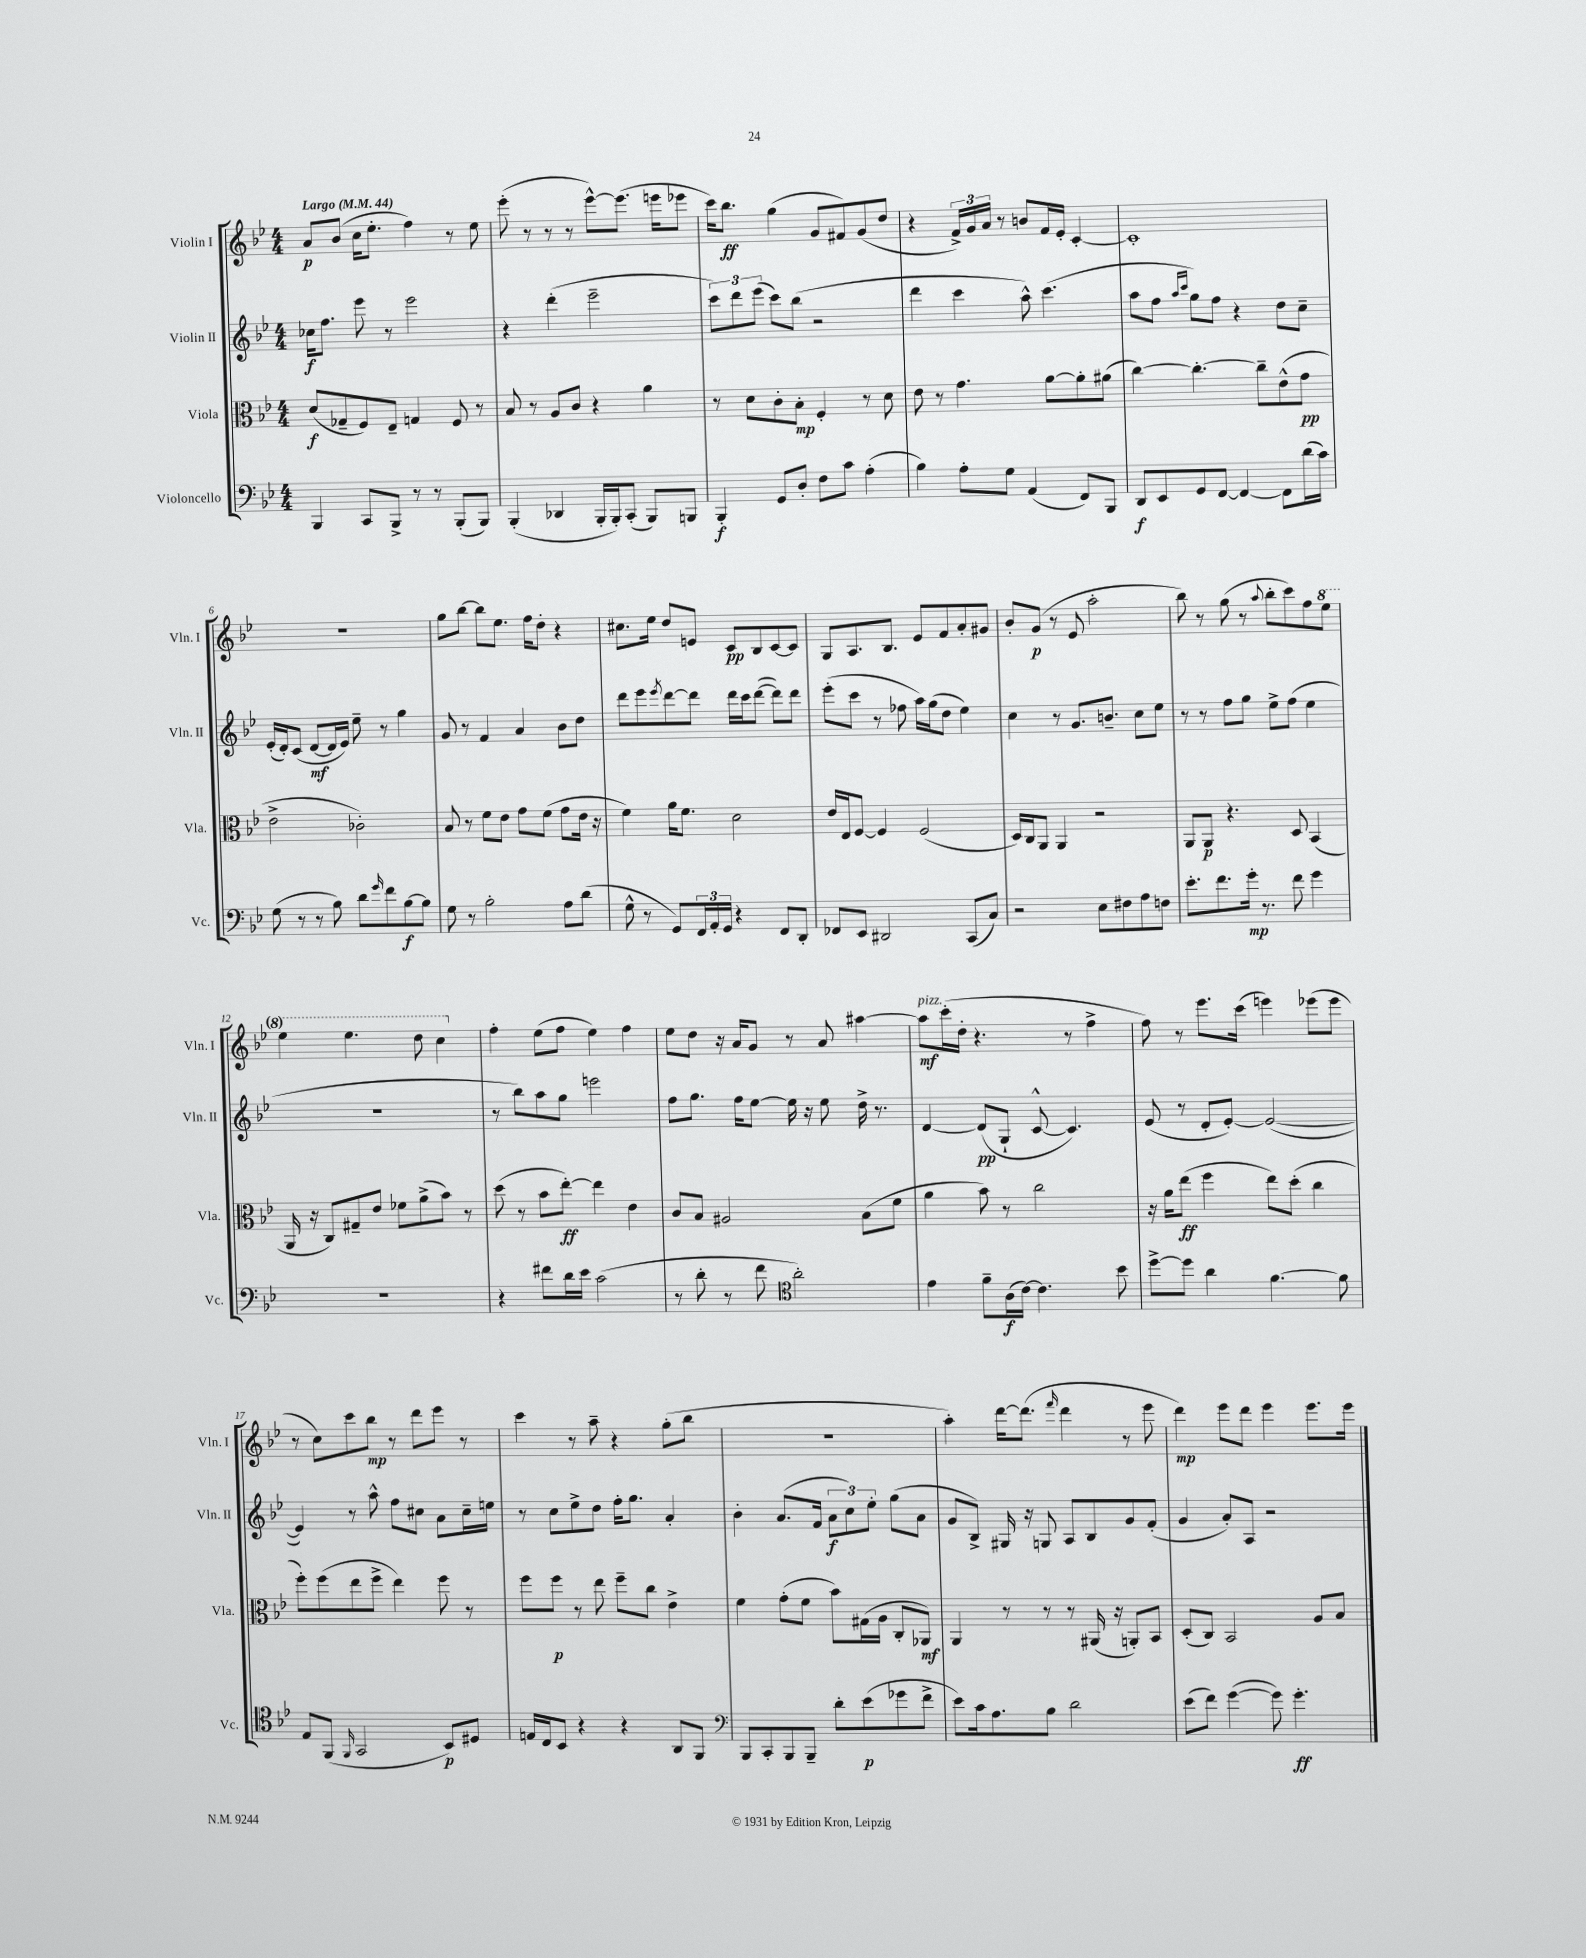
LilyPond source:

<<
\new StaffGroup <<
\new Staff = "s0" \with { instrumentName = "Violin I" shortInstrumentName = "Vln. I" } {
    \clef treble \key bes \major \numericTimeSignature \time 4/4 \tempo "Largo" 4 = 44
    a'8\p bes'8( c''16 ees''8.-. f''4) r8 ees''8 |
    ees'''8-.( r8 r8 r8 ees'''8~-^) ees'''8.( e'''16 ees'''8 |
    c'''16) bes''8.\ff g''4( g'8 fis'8) g'8( d''8 |
    r4 \tuplet 3/2 { f'16->) g'16 a'16 } r8 b'8 f'16 ees'16-. c'4~-. |
    c'1-. |
    R1 |
    g''8 bes''8~ bes''8 ees''8. f''16 d''8-. r4 |
    cis''8. ees''16 d''8 e'8 c'8\pp bes8 c'8~ c'8 |
    g8 a8. bes8. ees'8 f'8 a'8-. gis'8 |
    bes'8-. g'8\p( r8 ees'8 a''2-. |
    bes''8) r8 g''8( r8 \appoggiatura { a''8 } bes''8-. c'''8) f''8 \ottava #1 ees'''8 |
    ees'''4 ees'''4. d'''8 c'''4 \ottava #0 |
    f''4-. ees''8( f''8 ees''4) f''4 |
    ees''8 d''8 r16 a'16 g'8 r8 a'8 ais''4~ |
    ais''8\mf^\markup { \italic "pizz." } c'''16-.( d''16-. r4. r8 f''4-> |
    f''8) r8 ees'''8. c'''16( e'''4) ees'''8( ees'''8 |
    r8 c''8) c'''8 bes''8\mp r8 d'''8 ees'''8 r8 |
    c'''4 r8 a''8-- r4 g''8-.( bes''8 |
    R1 |
    a''4-.) d'''16~ d'''8.( \grace { f'''16 } d'''4 r8 ees'''8 |
    d'''4\mp) ees'''8 d'''8 ees'''4 ees'''8. ees'''16 \bar "|." |
}
\new Staff = "s1" \with { instrumentName = "Violin II" shortInstrumentName = "Vln. II" } {
    \clef treble \key bes \major \numericTimeSignature \time 4/4
    ces''16\f f''8. ees'''8 r8 ees'''2 |
    r4 d'''4-.( ees'''2-- |
    \tuplet 3/2 { c'''8) d'''8 ees'''8( } c'''8) bes''8( r2 |
    d'''4 c'''4 a''8-^) c'''4.( |
    a''8 f''8 \grace { a''16 c'''16 } g''8) f''8 r4 d''8 c''8-- |
    ees'16-.( d'16-.) c'8( d'8~\mf d'16 ees'16) ees''8-- r8 g''4 |
    g'8 r8 f'4 a'4 bes'8 d''8 |
    d'''8 ees'''8 \acciaccatura { ees'''8 } d'''8~ d'''8 d'''16 c'''16 d'''8~( d'''8) d'''8 |
    ees'''8-.( c'''8 r8 fes''8 a''16) g''16( d''8 ees''4) |
    c''4 r8 g'8. b'8.-- c''8 ees''8 |
    r8 r8 f''8 g''8 ees''8-> f''8( ees''4 |
    R1 |
    r8 bes''8) a''8 g''8 e'''2 |
    f''8 g''8. f''16 ees''8~ ees''16 r16 ees''8 d''16-> r8. |
    d'4~ d'8\pp( g8-! c'8~-^ c'4.) |
    ees'8( r8 d'8-. ees'8~-.) ees'2~( |
    ees'4) r8 a''8-^ f''8 cis''8 a'8 cis''16-- e''16 |
    r8 c''8 ees''8-> d''8 f''16-. g''8. a'4-. |
    bes'4-. a'8.( f'16 \tuplet 3/2 { a'8\f c''8) ees''8-. } g''8( a'8 |
    g'8 bes8->) gis16 r16 g8 a8 bes8 g'8 f'8-.( |
    g'4 a'8-.) a8 r2 \bar "|." |
}
\new Staff = "s2" \with { instrumentName = "Viola" shortInstrumentName = "Vla." } {
    \clef alto \key bes \major \numericTimeSignature \time 4/4
    d'8\f( ges8-- f8) ees8-- g4 f8 r8 |
    bes8 r8 a8 c'8 r4 a'4 |
    r8 d'8 c'8-. bes8-.\mp f4-. r8 d'8 |
    ees'8 r8 g'4. a'8~ a'8-. ais'8( |
    c''4~) c''4.~-. c''8-- ees'8-^( g'8\pp |
    ees'2-> ces'2-.) |
    bes8 r8 f'8 ees'8 g'8 f'8( g'8 ees'16 r16 |
    f'4) a'16 f'8. d'2 |
    ees'16 ees16 f8~ f4 f2( |
    d16) c16 a,8 a,4 r2 |
    a,8 a,8\p r4. d8 bes,4( |
    a,16 r16 c8) gis8-- ees'8 fes'8 a'8->( bes'8) r8 |
    d''8( r8 bes'8 ees''8~-.\ff) ees''4 ees'4 |
    c'8 bes8 ais2 bes8( f'8 |
    a'4 bes'8) r8 c''2 |
    r16 a'16 ees''8\ff( f''4 ees''8) d''8-.( c''4 |
    f''8-.) f''8( ees''8 f''8-> ees''4) f''8 r8 |
    f''8 f''8\p r8 ees''8 f''8-- c''8 ees'4-> |
    f'4 g'8-.( f'8 bes'8) gis16( a16 c8-. aes,8\mf) |
    a,4 r8 r8 r8 ais,16( r16 a,8-.) bes,8 |
    d8-.( c8) bes,2 a8 bes8 \bar "|." |
}
\new Staff = "s3" \with { instrumentName = "Violoncello" shortInstrumentName = "Vc." } {
    \clef bass \key bes \major \numericTimeSignature \time 4/4
    bes,,4 c,8 bes,,8-> r8 r8 bes,,8-.( bes,,8) |
    bes,,4-.( des,4 bes,,16-. bes,,16-.) c,8-.( bes,,8) b,,8 |
    bes,,4-.\f g,8 d8-. f8 c'8 a4-.( |
    bes4) a8-. g8 a,4( f,8) bes,,8 |
    d,8\f ees,8 g,8 f,8~ f,4~ f,8 d'16( c'16) |
    g8( r8 r8 bes8) d'8 \grace { g'16 } f'8 bes8~\f bes8 |
    g8 r8 bes2-. a8 d'8( |
    g8-^ r8 g,8) \tuplet 3/2 { f,16 a,16-. g,16 } r4 f,8 d,8-. |
    fes,8 ees,8 dis,2 c,8( c8) |
    r2 ees8 fis8 a8 f8 |
    ees'8.-. f'8. g'16-.\mp r8. f'8 g'4 |
    r1 |
    r4 fis'8 d'16 ees'16 c'2( |
    r8 d'8-. r8 f'8 \clef tenor a'2-.) |
    ees'4 f'8-- a16\f( c'16~) c'4. bes'8 |
    d''8~-> d''8 a'4 f'4.~ f'8 |
    ees8 f,8( \grace { f,16 } g,2 bes,8\p) dis8 |
    e16 c16 bes,8 r4 r4 a,8 f,8 |
    \clef bass bes,,8 c,8-. bes,,8 bes,,8-- d'8-. ees'8\p( ges'8 f'8-> |
    ees'8) c'16 a8. bes8 d'2 |
    ees'8( f'8) g'4~( g'8) g'4.-.\ff \bar "|." |
}
>>
>>
